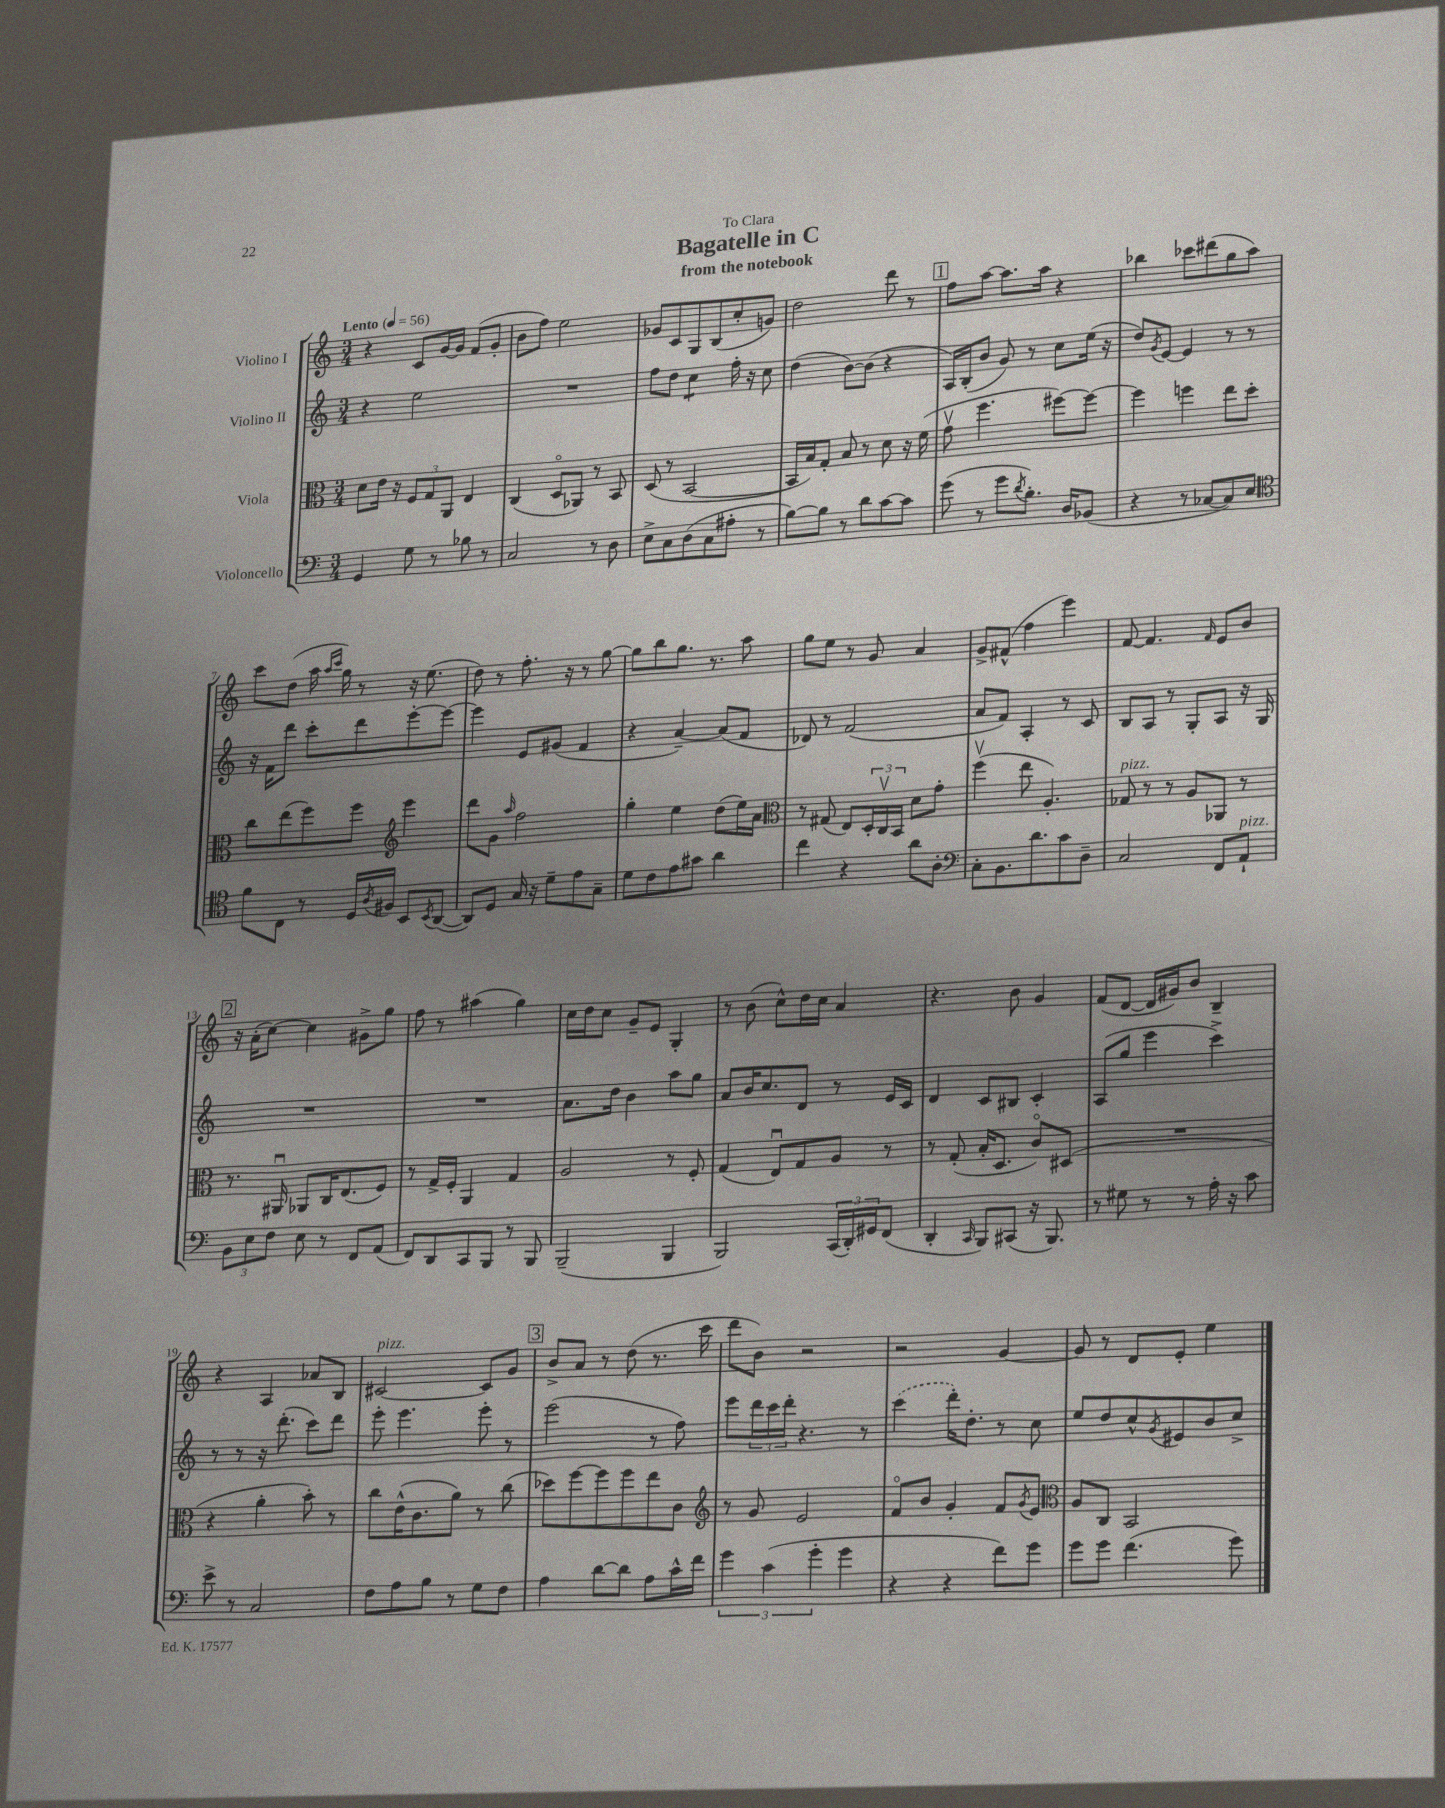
\header { title = "Bagatelle in C" subtitle = "from the notebook" dedication = "To Clara" }
<<
\new StaffGroup <<
\new Staff = "s0" \with { instrumentName = "Violino I" } {
    \clef treble \key c \major \numericTimeSignature \time 3/4 \tempo "Lento" 4 = 56
    r4 c'8 g'16~ g'16 f'8( g'8-. |
    b'8 f''8) e''2 |
    ges'8 c'8 g8 b8( c''8-. g'8) |
    d''2 d'''8 r8 |
    \mark \markup { \box "1" } f''8 a''8~ a''8. a''16 r4 |
    bes''4 ces'''8 dis'''8( g''8 a''8) |
    c'''8 d''8( a''16 \grace { a''16 c'''16 } g''16) r8 r16 e''8.( |
    d''8) r8 f''8.-. r16 r8 g''8~ |
    g''8 b''8 g''8. r8. a''8 |
    g''8 e''8 r8 g'8 a'4 |
    g'8-> fis'8-^( f''4 e'''4) |
    f'8~ f'4. \grace { f'16 } e'8 b'8 |
    \mark \markup { \box "2" } r16 a'16-.( c''8~) c''4 gis'8-> g''8 |
    f''8 r8 ais''4( g''4) |
    c''16 d''16 c''8 g'8-- e'8 g4-. |
    r8 b'8( c''8-^) d''16 c''16 a'4 |
    r4. b'8 g'4 |
    f'8( d'8~ d'16 gis'16) b'8 b4-- |
    r4 a4 aes'8 b8 |
    cis'2~^\markup { \italic "pizz." } cis'8 g'8 |
    \mark \markup { \box "3" } b'8-> a'8 r8 d''8( r8. c'''16 |
    d'''8 b'8) r2 |
    r2 g'4~ |
    g'8 r8 d'8 e'8-. e''4 \bar "|." |
}
\new Staff = "s1" \with { instrumentName = "Violino II" } {
    \clef treble \key c \major \numericTimeSignature \time 3/4
    r4 e''2 |
    R2. |
    f''8 d''8 c''4:8 f''16-. r16 c''8 |
    d''4( b'8~) b'8( r4 |
    \mark \markup { \box "1" } a16) b16-.( b'8 g'8) r8 c''8 e''16( r16 |
    d''8) \acciaccatura { g'8 } e'8~ e'4 r8 r8 |
    r16 f'16 d'''8 c'''8-. d'''8 e'''8~-. e'''8~ |
    e'''4 e'8 gis'8( f'4 |
    r4 a'4~--) a'8( f'8 |
    des'8) r8 f'2( |
    a'8 f'8) a4-. r8 c'8 |
    b8 a8 r8 g8-. a8 r16 g16 |
    \mark \markup { \box "2" } R2. |
    R2. |
    a'8. d''16 b'4 a''8 g''8 |
    a'8 b'16 c''8. d'8 r8 e'16 c'16 |
    d'4 c'8 bis8 c'4-. |
    a8( g''8 e'''4 c'''4->) |
    r8 r8 r16 d'''8.-.( c'''8) d'''8 |
    e'''8-. e'''4. e'''8-. r8 |
    \mark \markup { \box "3" } e'''2( r8 f''8) |
    e'''8 \tuplet 3/2 { d'''16 c'''16 d'''16-. } r4. r8 |
    \once \slurDashed c'''4( d'''16-.) d''8.-. r8 c''8 |
    e''8 d''8 c''8-^ \acciaccatura { g'8 } eis'8 b'8 c''8-> \bar "|." |
}
\new Staff = "s2" \with { instrumentName = "Viola" } {
    \clef alto \key c \major \numericTimeSignature \time 3/4
    d'8 e'16 r16 \tuplet 3/2 { f8 g8 a,8 } e4 |
    c4( d8\flageolet aes,8) r8 b,8 |
    d8( r8 b,2~ |
    b,16 b16) g8-. b8 r8 d'8 r16 f'16( |
    \mark \markup { \box "1" } g'8\upbow f''4. fis''8~) fis''8~ |
    fis''4 f''4 e''8 d''8-. |
    c''8 e''8( f''8) f''8 \clef treble e'''4 |
    d'''8 g'8 \grace { a''16 } f''2 |
    g''4-. e''4 d''8( e''16) a'16 |
    \clef alto r8 gis8( e8) \tuplet 3/2 { d16-. c16\upbow b,16 } d'8 g'8-. |
    f''4\upbow( e''8 a4.-.) |
    ges8^\markup { \italic "pizz." } r8 r8 a8 aes,8 r8 |
    \mark \markup { \box "2" } r8. ais,16\downbow aes,8 c16 e8.( f8) |
    r8 g16-> f16-. a,4 g4 |
    a2 r8 f8-. |
    g4( e8\downbow) g8 a8 r8 |
    r8 g8-.( b16-. d8. c'8\flageolet) dis8( |
    R2. |
    r4 a'4-. b'8-.) r8 |
    c''8 e'16-^( c'8. a'8) r8 c''8( |
    \mark \markup { \box "3" } des''8) f''8~ f''8 f''8 e''8 c'8 |
    \clef treble r8 g'8 e'2 |
    f'8\flageolet b'8 g'4-. f'8 \acciaccatura { g'8 } e'8 |
    \clef alto a8 c8 b,2 \bar "|." |
}
\new Staff = "s3" \with { instrumentName = "Violoncello" } {
    \clef bass \key c \major \numericTimeSignature \time 3/4
    g,4 g8 r8 bes8 r8 |
    c2 r8 d8 |
    e8-> c8 d8( c8 ais8-. r8 |
    b8~) b8 r8 d'8 c'8~ c'8 |
    \mark \markup { \box "1" } g'8( r8 g'8 \acciaccatura { d'8 } b8.-.) d16 bes,8( |
    r4 r8 ces8~ ces8) e8 |
    \clef tenor f'8 c8 r8 d16 \acciaccatura { a8 } fis16 b,8 \acciaccatura { b,8 } a,8~( |
    a,8) d8 g16 r16 d'8-- e'8 g8-- |
    d'8 c'8 e'8 gis'8 a'4 |
    c''4 r4 a'8 a8-. |
    \clef bass c8-. b,8. d'8. c'8 d8-- |
    c2 f,8 a,8-!^\markup { \italic "pizz." } |
    \mark \markup { \box "2" } \tuplet 3/2 { b,8 e8 f8 } e8 r8 f,8 a,8( |
    f,8) d,8 c,8 b,,8 r8 b,,8 |
    b,,2--( b,,4 |
    b,,2) \tuplet 3/2 { c,16( d,16-.) gis,16 } f,8( |
    d,4-. \grace { c,16 } b,,8) cis,8( r16 b,,8.) |
    r8 gis8 r8 r8 a16-. r16 c'8 |
    e'8-> r8 c2 |
    f8 a8 b8 r8 g8 f8 |
    \mark \markup { \box "3" } a4 d'8~ d'8 a8 c'16-^ f'16 |
    \tuplet 3/2 { g'4 c'4( g'4-. } g'4 |
    r4 r4 f'8) g'8 |
    g'8 g'8 f'4.( g'8) \bar "|." |
}
>>
>>
